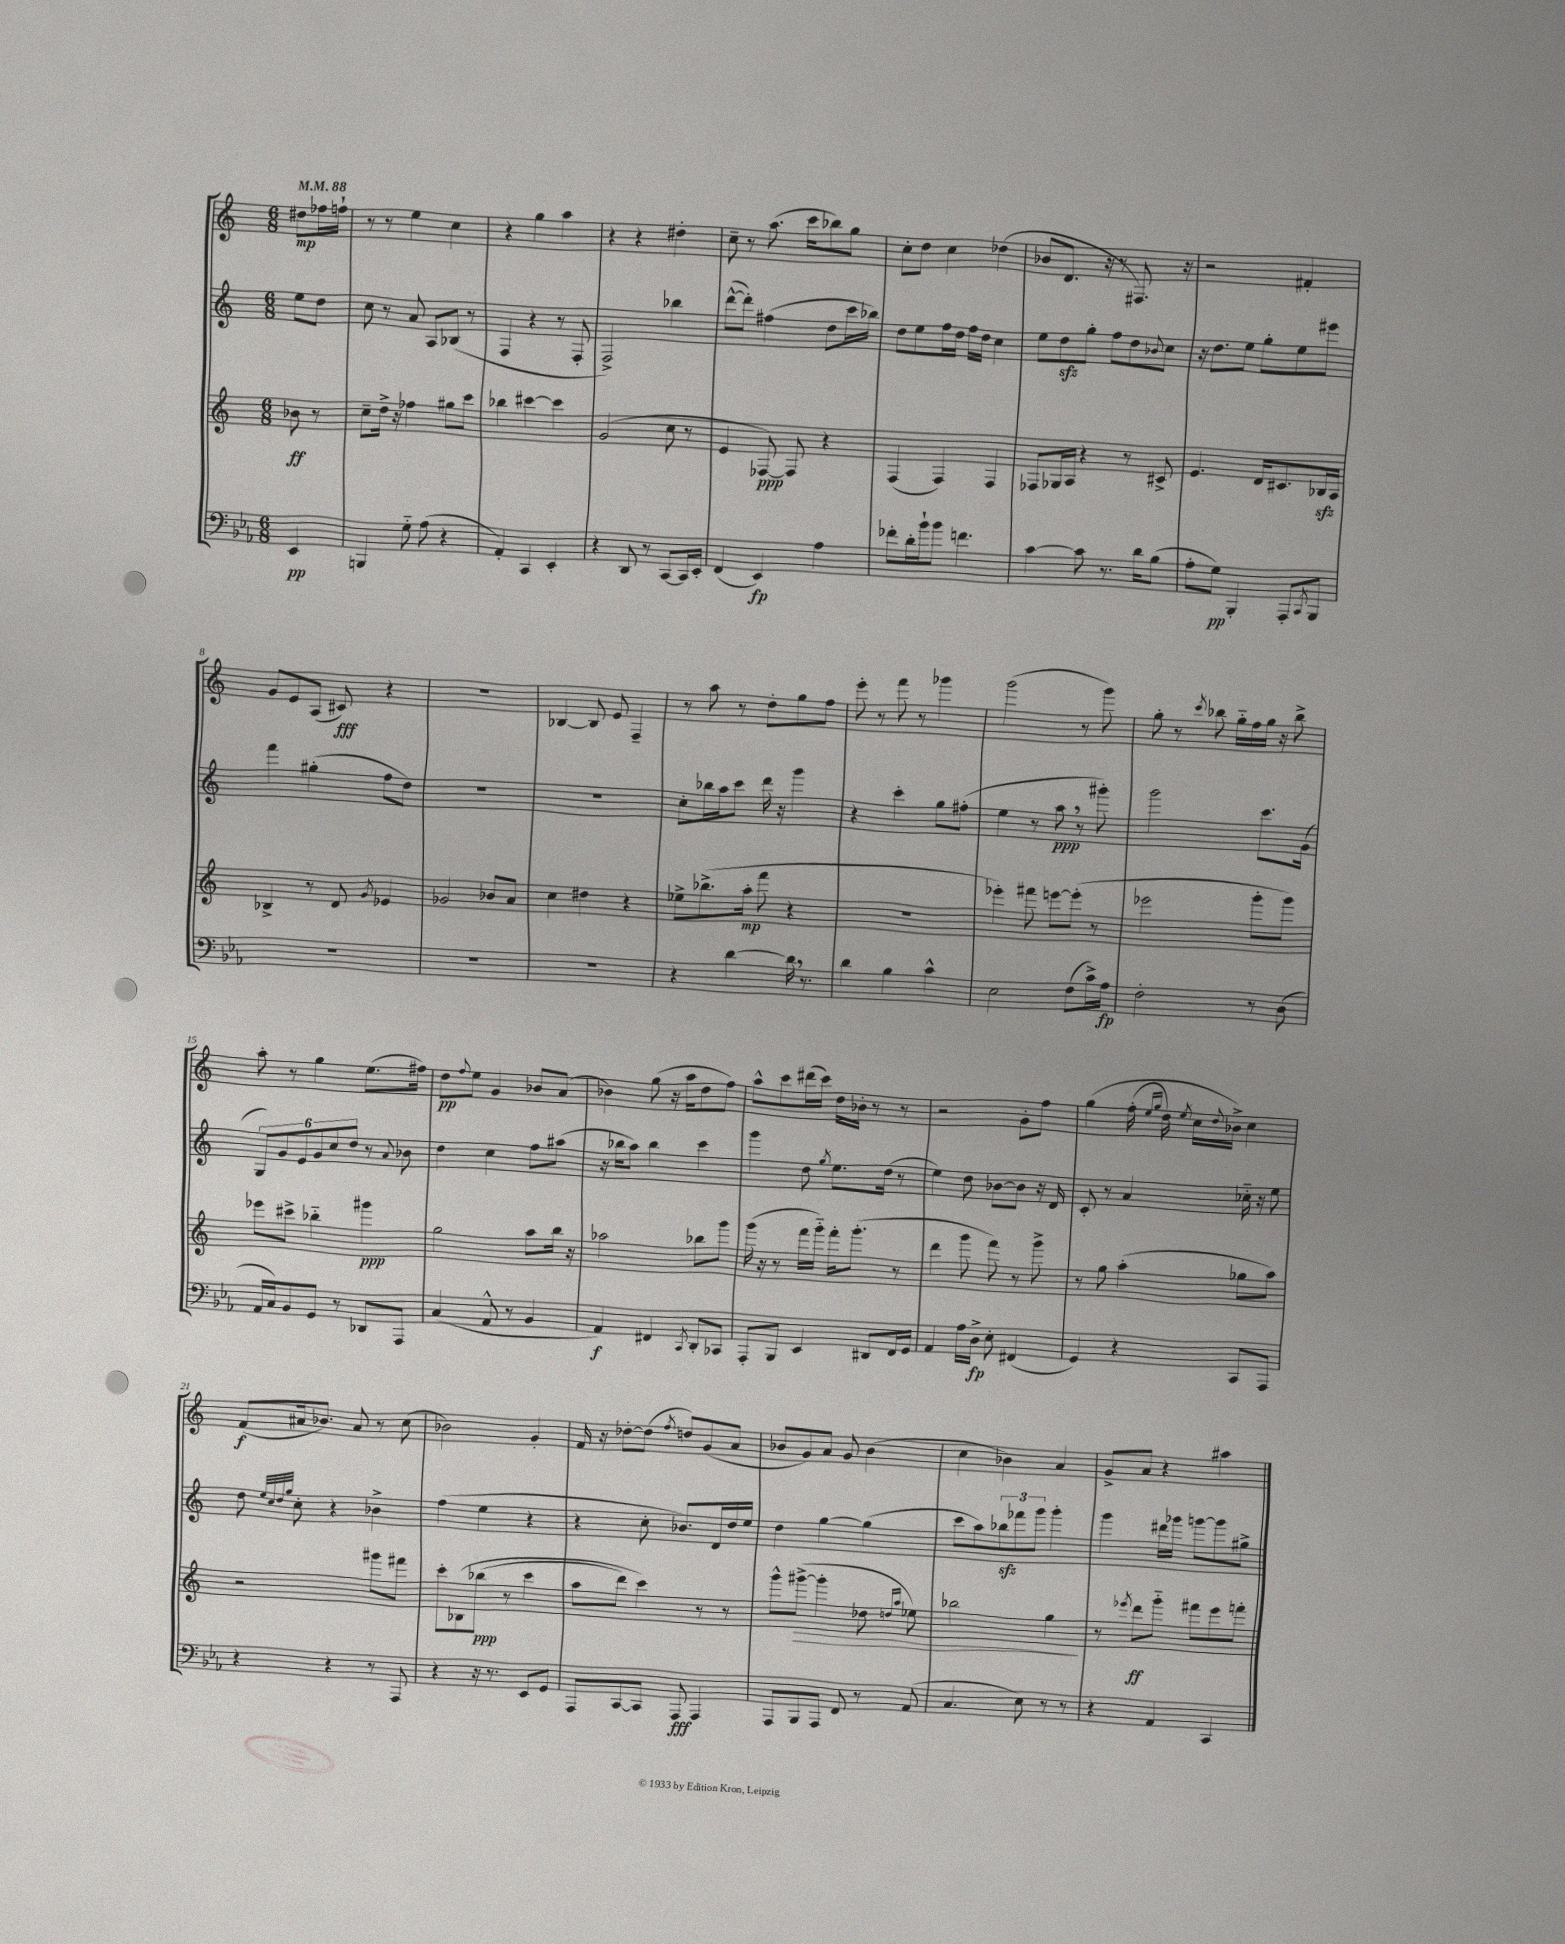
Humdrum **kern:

**kern	**dynam	**kern	**dynam	**kern	**dynam	**kern	**dynam
*part4	*part4	*part3	*part3	*part2	*part2	*part1	*part1
*staff4	*staff4	*staff3	*staff3	*staff2	*staff2	*staff1	*staff1
*clefF4	*	*clefG2	*	*clefG2	*	*clefG2	*
*k[b-e-a-]	*	*k[]	*	*k[]	*	*k[]	*
*M6/8	*	*M6/8	*	*M6/8	*	*M6/8	*
*MM88	*	*MM88	*	*MM88	*	*MM88	*
=	=	=	=	=	=	=	=
4EE-/	pp	8b-X\	ff	8ee\L	.	8dd#X\L	mp
.	.	8r	.	8dd\J	.	16ff-X\L	.
.	.	.	.	.	.	16ffn`\JJ	.
=1	=1	=1	=1	=1	=1	=1	=1
4BBBn/	.	8cc~\L	.	8cc\	.	8r	.
.	.	16dd^\Jk	.	8r	.	8r	.
.	.	16r	.	.	.	.	.
8G\	.	4ff-X\	.	8a/	.	4ee\	.
(8A-\	.	.	.	8A/L	.	.	.
4r	.	8gg#X\L	.	(8B-X/J	.	4cc\	.
.	.	8ccc\J	.	8r	.	.	.
=2	=2	=2	=2	=2	=2	=2	=2
4AA-'/)	.	4bb-X\	.	4F/	.	4r	.
4CC/	.	[4ccc#X\	.	4r	.	4gg\	.
4EE-'/	.	4ccc#\]	.	8r	.	4aa\	.
.	.	.	.	8F'/	.	.	.
=3	=3	=3	=3	=3	=3	=3	=3
4r	.	(2g/	.	2F^/)	.	4r	.
8DD/	.	.	.	.	.	4r	.
8r	.	.	.	.	.	.	.
[8CC/L	.	8cc\	.	4bb-X\	.	4dd#X'\	.
16CC/L]	.	8r	.	.	.	.	.
16EE-'/JJ	.	.	.	.	.	.	.
=4	=4	=4	=4	=4	=4	=4	=4
(4FF/	.	4e/	.	([8ddd^^\L	.	8cc~\	.
.	.	.	.	8ddd'\J])	.	8r	.
4EE-/)	fp	[8F-X/)	ppp	(4ff#X\	.	(8.aa\	.
.	.	8F-/]	.	.	.	.	.
.	.	.	.	.	.	16ccc\KL	.
4A-\	.	4r	.	8dd\L	.	8bb-X\)	.
.	.	.	.	16ccc\L	.	8gg\J	.
.	.	.	.	16bb-X\JJ)	.	.	.
=5	=5	=5	=5	=5	=5	=5	=5
8f-X'\L	.	(4F/	.	8dd\L	.	8cc'\L	.
16d'\L	.	.	.	8ee\	.	8dd\J	.
16b-`\J	.	.	.	.	.	.	.
8b-\J	.	4F/)	.	16ff\L	.	4cc\	.
.	.	.	.	16dd\JJ	.	.	.
4.fn\	.	.	.	16ff\LL	.	.	.
.	.	.	.	16dd\JJ	.	.	.
.	.	4F/	.	4cc\	.	(4dd-X\	.
=6	=6	=6	=6	=6	=6	=6	=6
[4c\	.	8F-X/L	.	8ee\L	.	8b-X/L	.
.	.	16G-X/L	.	8ddzz\	.	8.d/J	.
.	.	16A/JJ	.	.	.	.	.
8c\]	.	4r	.	8gg'\J	.	.	.
.	.	.	.	.	.	16r	.
8.r	.	.	.	8ff\L	.	8r	.
.	.	8r	.	8dd\	.	8.F#X/)	.
16d\KL	.	.	.	.	.	.	.
.	.	.	.	8qqb-X/	.	.	.
(8B-\J	.	8c#X^/	.	8cc\J	.	.	.
.	.	.	.	.	.	16r	.
=7	=7	=7	=7	=7	=7	=7	=7
8A-'\L	.	4.e/	.	16r	.	2r	.
.	.	.	.	8.dd\L	.	.	.
8G\J)	pp	.	.	.	.	.	.
4BBB-'/	.	.	.	8ee\J	.	.	.
.	.	16d/KL	.	8gg'\L	.	.	.
.	.	8.c#X/	.	.	.	.	.
8AAA-'/L	.	.	.	8ee\	.	4f#X'/	.
8qCC/	.	.	.	.	.	.	.
8BBB-/J	.	16B-Xzz/L	.	8eee#X\J	.	.	.
.	.	16A/JJ	.	.	.	.	.
!!LO:LB:g=z
=8	=8	=8	=8	=8	=8	=8	=8
2.r	.	4B-X^/	.	4fff\	.	8g/L	.
.	.	.	.	.	.	8e/	.
.	.	8r	.	(4gg#X'\	.	(8A/J	.
.	.	8d/	.	.	.	8c#X/)	fff
.	.	8qg/	.	.	.	.	.
.	.	4e-X/	.	8ff\L	.	4r	.
.	.	.	.	8dd\J)	.	.	.
=9	=9	=9	=9	=9	=9	=9	=9
2.r	.	2g-X/	.	2.r	.	2.r	.
.	.	8b-X/L	.	.	.	.	.
.	.	8a/J	.	.	.	.	.
=10	=10	=10	=10	=10	=10	=10	=10
2.r	.	4cc\	.	2.r	.	[4B-X/	.
.	.	4dd#X\	.	.	.	8B-/]	.
.	.	.	.	.	.	8e/	.
.	.	4r	.	.	.	4F~/	.
=11	=11	=11	=11	=11	=11	=11	=11
4r	.	8ee-X^\L	.	8cc'\L	.	8r	.
.	.	(8.bb-X^\	.	16bb-X\L	.	8aa\	.
.	.	.	.	16aa\J	.	.	.
[4d\	.	.	.	8ccc\J	.	8r	.
.	.	16aa'\Jk	mp	.	.	.	.
.	.	8fff\	.	16ddd\	.	8dd'\L	.
.	.	.	.	16r	.	.	.
16d,\]	.	4r	.	4ggg\	.	8gg\	.
8.r	.	.	.	.	.	.	.
.	.	.	.	.	.	8ff\J	.
=12	=12	=12	=12	=12	=12	=12	=12
4d\	.	2.r	.	4r	.	8eee'\	.
.	.	.	.	.	.	8r	.
4B-\	.	.	.	4ccc'\	.	8fff\	.
.	.	.	.	.	.	8r	.
4c^^\	.	.	.	8gg\L	.	4ggg-X\	.
.	.	.	.	(8ff#X'\J	.	.	.
=13	=13	=13	=13	=13	=13	=13	=13
2E-\	.	4eee-X'\)	.	4ee\	.	(2ggg\	.
.	.	8fff#X\	.	8r	.	.	.
.	.	[8eeen\L	.	8aa,\	ppp	.	.
(8F\L	.	(8eee'\J]	.	8r	.	8r	.
16c^\L)	.	8r	.	8ggg#X'\)	.	8ggg\)	.
16A-\JJ	fp	.	.	.	.	.	.
=14	=14	=14	=14	=14	=14	=14	=14
2F'\	.	2eee-X\	.	2ggg\	.	8gg'\	.
.	.	.	.	.	.	8r	.
.	.	.	.	.	.	8qccc/	.
.	.	.	.	.	.	8bb-X\	.
.	.	.	.	.	.	16gg\LL	.
.	.	.	.	.	.	16ff\	.
8r	.	8ggg'\L	.	8.ccc\L	.	16gg\JJ	.
.	.	.	.	.	.	16r	.
(8D\	.	8ggg\J)	.	.	.	8bb-^\	.
.	.	.	.	(16g\Jk	.	.	.
!!LO:LB:g=z
=15	=15	=15	=15	=15	=15	=15	=15
16AA-/LL	.	8eee-X\L	.	12G/L)	.	8aa'\	.
16C/J)	.	.	.	.	.	.	.
.	.	.	.	12g/	.	.	.
8BB-/	.	8ccc#X^\J	.	.	.	8r	.
.	.	.	.	12e/	.	.	.
8GG/J	.	4bb-X\	.	12g/	.	4gg\	.
.	.	.	.	12cc/	.	.	.
8r	.	.	.	.	.	.	.
.	.	.	.	12dd/J	.	.	.
8DD-X/L	.	4ggg#X\	ppp	8r	.	(8.ee\L	.
.	.	.	.	8qqa/	.	.	.
8AAA-/J	.	.	.	8b-X\	.	.	.
.	.	.	.	.	.	16ff#X\Jk)	.
=16	=16	=16	=16	=16	=16	=16	=16
(4C/	.	2gg\	.	4dd\	.	8dd\L	pp
.	.	.	.	.	.	8qqff/	.
.	.	.	.	.	.	8ee\J	.
8AA-^^/	.	.	.	4cc\	.	4g/	.
8r	.	.	.	.	.	.	.
4BB-/	.	8aa\L	.	8ff\L	.	8b-X/L	.
.	.	16bb\Jk	.	(8aa#X\J	.	(8a/J	.
.	.	16r	.	.	.	.	.
=17	=17	=17	=17	=17	=17	=17	=17
4AA-/)	f	2aa-X\	.	16r	.	4b-X\)	.
.	.	.	.	16bb-X\KL	.	.	.
.	.	.	.	8aa\J)	.	.	.
4FF#X/	.	.	.	4bb-\	.	(8gg\	.
.	.	.	.	.	.	16r	.
.	.	.	.	.	.	16aa\KL	.
8qCC/	.	.	.	.	.	.	.
8DD'/L	.	8bb-X\L	.	4ccc\	.	8dd\	.
8CC-X/J	.	8ggg\J	.	.	.	8ff\J)	.
=18	=18	=18	=18	=18	=18	=18	=18
8AAA-'/L	.	(16ggg\	.	4ggg\	.	8aa^^\L	.
.	.	16r	.	.	.	.	.
8BBB-/J	.	8r	.	.	.	8ccc\	.
4EE-/	.	16fff\LL	.	8dd\	.	(16ddd#X\L	.
.	.	16ggg\JJ)	.	.	.	16ccc\JJ)	.
.	.	.	.	8qgg/	.	.	.
.	.	16fff'\KL	.	8.ee\L	.	16dd\LL	.
.	.	(8.ggg'\J	.	.	.	16b-X'\JJ	.
8DD#X/L	.	.	.	.	.	8r	.
.	.	.	.	(16dd\Jk	.	.	.
16FF/L	.	8r	.	8r	.	8r	.
16GG/JJ	.	.	.	.	.	.	.
=19	=19	=19	=19	=19	=19	=19	=19
4AA-/	.	4ddd\	.	4ee\)	.	2r	.
16A-\LL	.	8ggg\	.	8dd\	.	.	.
16D^\JJ	fp	.	.	.	.	.	.
8E-'\	.	8fff\)	.	[8b-X\L	.	.	.
(4FF#X/	.	8r	.	8b-\J]	.	8g'\L	.
.	.	8ggg^\	.	16r	.	8ff\J	.
.	.	.	.	16d/	.	.	.
=20	=20	=20	=20	=20	=20	=20	=20
4GG/)	.	8r	.	8c'/	.	(4gg\	.
.	.	8gg\	.	8r	.	.	.
4r	.	(4aa'\	.	4a/	.	(16ff'\	.
.	.	.	.	.	.	16qqee/LL	.
.	.	.	.	.	.	16qqgg/JJ	.
.	.	.	.	.	.	16dd\)	.
.	.	.	.	.	.	8qee/	.
.	.	.	.	.	.	16cc\LL	.
.	.	.	.	.	.	8qqdd/	.
.	.	.	.	.	.	16b-X^\JJ)	.
8CC/L	.	8gg-X\L	.	16cc-X\	.	4cc\	.
.	.	.	.	16r	.	.	.
8AAA-/J	.	8aa\J)	.	8ee\	.	.	.
!!LO:LB:g=z
=21	=21	=21	=21	=21	=21	=21	=21
4r	.	2r	.	8dd\	.	(8f/L	f
.	.	.	.	32qqee/LLL	.	.	.
.	.	.	.	32qqcc/	.	.	.
.	.	.	.	32qqdd/	.	.	.
.	.	.	.	32qqgg/JJJ	.	.	.
.	.	.	.	8cc'\	.	16a#X/k	.
.	.	.	.	.	.	8.b-X/J)	.
4r	.	.	.	4r	.	.	.
.	.	.	.	.	.	8a#/	.
8r	.	8ggg#X\L	.	4b-X^\	.	8r	.
8AAA-/	.	8fff#X\J	.	.	.	(8cc\	.
=22	=22	=22	=22	=22	=22	=22	=22
4r	.	8ccc'\L	.	(4ff\	.	2b-X\)	.
.	.	(8B-X\	.	.	.	.	.
16r	.	(8bb-X\J	ppp	4ee\	.	.	.
8.r	.	.	.	.	.	.	.
.	.	8r	.	.	.	.	.
8EE-/L	.	4ccc\	.	4r	.	4g'/	.
8GG/J	.	.	.	.	.	.	.
=23	=23	=23	=23	=23	=23	=23	=23
8AAA-/L	.	8aa\L	.	4r	.	16f/	.
.	.	.	.	.	.	16r	.
[8CC/	.	8ddd\J)	.	.	.	[8dd-X'\L	.
8CC/J]	.	4ccc\)	.	8cc'\	.	(8dd-\J]	.
.	.	.	.	.	.	8qff/	.
8AAA-/	fff	.	.	8.b-X/L)	.	8ddn/L)	.
4AAA-/	.	8r	.	.	.	(8g/	.
.	.	.	.	16d/L	.	.	.
.	.	8r	.	16dd/	.	8a/J	.
.	.	.	.	16ee/JJ	.	.	.
=24	=24	=24	=24	=24	=24	=24	=24
8AAA-/L	.	8ggg^^\L	.	4dd\	.	8b-X/L	.
!	!	!	!LO:HP:b	!	!	!	!
8BBB-/	.	([8ggg#X^\J	>	.	.	8g/)	.
8AAA-/J	.	4ggg#'\]	.	[4gg\	.	8a/J	.
8FF/	.	.	.	.	.	8g/	.
8r	.	8dd-X\	.	(4gg\]	.	(4b-\	.
.	.	16qqddn/LL	.	.	.	.	.
.	.	16qqaa/JJ	.	.	.	.	.
(8AA-/	.	8ee-X\)	.	.	.	.	.
=25	=25	=25	=25	=25	=25	=25	=25
4.C/	.	2bb-X\	.	8ccc\L	.	4cc\	.
.	.	.	.	8aa\)	.	.	.
.	.	.	.	12bb-Xzz\	.	4b-X\)	.
.	.	.	.	12fff-X\	.	.	.
8E-\)	.	.	.	.	.	.	.
.	.	.	.	12ggg\J	.	.	.
8r	.	4gg\	.	4ggg'\	.	4a/	.
8r	.	.	.	.	.	.	.
.	.	.	]	.	.	.	.
=26	=26	=26	=26	=26	=26	=26	=26
4r	.	8r	.	4ggg\	.	8g^/L	.
.	.	8qeee-X/	.	.	.	.	.
.	.	8ddd\L	ff	.	.	8a/J	.
4AA-/	.	8ggg\J	.	16ddd#X\LL	.	4r	.
.	.	.	.	16ggg-X\JJ	.	.	.
.	.	8fff#X\L	.	[8gggn\L	.	.	.
4CC/	.	8eee-\	.	8ggg\]	.	4aa#X\	.
.	.	8fffn'\J	.	8gg#X^\J	.	.	.
==	==	==	==	==	==	==	==
*-	*-	*-	*-	*-	*-	*-	*-
